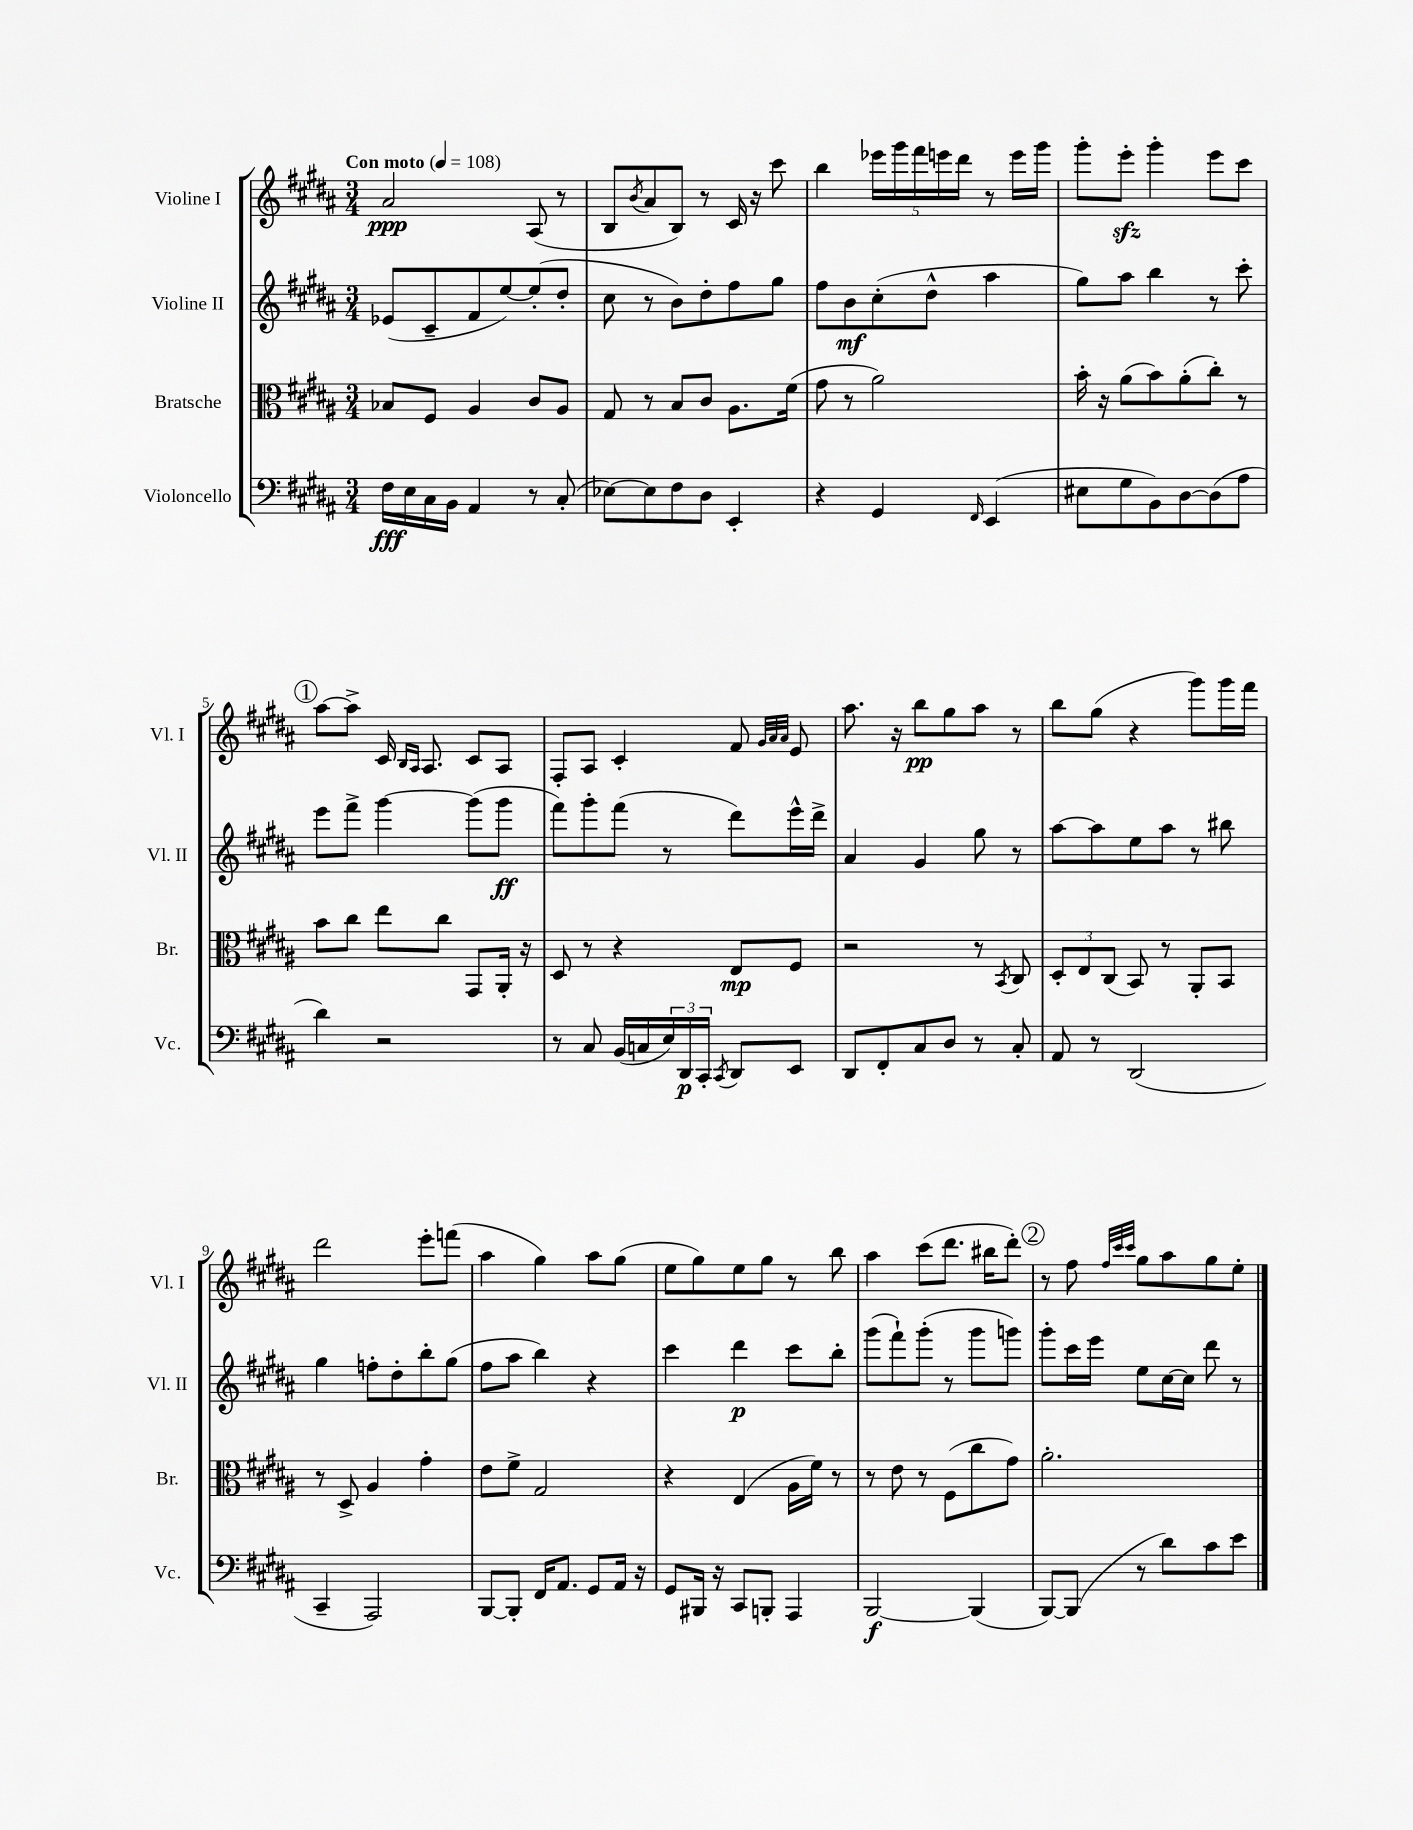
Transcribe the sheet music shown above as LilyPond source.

<<
\new StaffGroup <<
\new Staff = "s0" \with { instrumentName = "Violine I" shortInstrumentName = "Vl. I" } {
    \clef treble \key b \major \numericTimeSignature \time 3/4 \tempo "Con moto" 4 = 108
    ais'2\ppp ais8( r8 |
    b8 \acciaccatura { b'8 } ais'8 b8) r8 cis'16 r16 cis'''8 |
    b''4 \tuplet 5/4 { ees'''16 gis'''16 fis'''16 e'''16 dis'''16 } r8 e'''16 gis'''16 |
    gis'''8-. e'''8-.\sfz gis'''4-. e'''8 cis'''8 |
    \mark \markup { \circle "1" } ais''8~ ais''8-> cis'16 \grace { b16 ais16 } ais8. cis'8 ais8 |
    fis8-. ais8 cis'4-. fis'8 \grace { gis'32 ais'32 ais'32 } e'8 |
    ais''8. r16 b''8\pp gis''8 ais''8 r8 |
    b''8 gis''8( r4 gis'''8) gis'''16 fis'''16 |
    dis'''2 e'''8-. f'''8( |
    ais''4 gis''4) ais''8 gis''8( |
    e''8 gis''8) e''8 gis''8 r8 b''8 |
    ais''4 cis'''8( dis'''8. bis''16 dis'''8-.) |
    \mark \markup { \circle "2" } r8 fis''8 \grace { fis''32 cis'''32 cis'''32 } gis''8 ais''8 gis''8 e''8-. \bar "|." |
}
\new Staff = "s1" \with { instrumentName = "Violine II" shortInstrumentName = "Vl. II" } {
    \clef treble \key b \major \numericTimeSignature \time 3/4
    ees'8( cis'8-- fis'8 e''8~) e''8-.( dis''8-. |
    cis''8 r8 b'8) dis''8-. fis''8 gis''8 |
    fis''8 b'8\mf cis''8-.( dis''8-^ ais''4 |
    gis''8) ais''8 b''4 r8 cis'''8-. |
    \mark \markup { \circle "1" } e'''8 fis'''8-> gis'''4~ gis'''8( gis'''8\ff |
    fis'''8) gis'''8-. fis'''8( r8 dis'''8) e'''16-^ dis'''16-> |
    ais'4 gis'4 gis''8 r8 |
    ais''8~ ais''8 e''8 ais''8 r8 bis''8 |
    gis''4 f''8-. dis''8-. b''8-. gis''8( |
    fis''8 ais''8 b''4) r4 |
    cis'''4 dis'''4\p cis'''8 b''8-. |
    gis'''8( fis'''8-!) gis'''8-.( r8 gis'''8 g'''8) |
    \mark \markup { \circle "2" } gis'''8-. cis'''16 e'''16 e''8 cis''16~ cis''16 dis'''8 r8 \bar "|." |
}
\new Staff = "s2" \with { instrumentName = "Bratsche" shortInstrumentName = "Br." } {
    \clef alto \key b \major \numericTimeSignature \time 3/4
    bes8 fis8 ais4 cis'8 ais8 |
    gis8 r8 b8 cis'8 ais8. fis'16( |
    gis'8 r8 ais'2) |
    b'16-. r16 ais'8( b'8) ais'8-.( cis''8-.) r8 |
    \mark \markup { \circle "1" } b'8 cis''8 e''8 cis''8 gis,8 ais,16-. r16 |
    dis8 r8 r4 e8\mp fis8 |
    r2 r8 \acciaccatura { b,8 } cis8 |
    \tuplet 3/2 { dis8-. e8 cis8( } b,8) r8 ais,8-. b,8 |
    r8 dis8-> ais4 gis'4-. |
    e'8 fis'8-> gis2 |
    r4 e4( ais16 fis'16) r8 |
    r8 e'8 r8 fis8( cis''8 gis'8) |
    \mark \markup { \circle "2" } ais'2.-. \bar "|." |
}
\new Staff = "s3" \with { instrumentName = "Violoncello" shortInstrumentName = "Vc." } {
    \clef bass \key b \major \numericTimeSignature \time 3/4
    fis16\fff e16 cis16 b,16 ais,4 r8 cis8-.( |
    ees8~) ees8 fis8 dis8 e,4-. |
    r4 gis,4 \grace { fis,16 } e,4( |
    eis8 gis8 b,8) dis8~ dis8( ais8 |
    \mark \markup { \circle "1" } dis'4) r2 |
    r8 cis8 b,16( c16 \tuplet 3/2 { e16) dis,16\p cis,16-. } \acciaccatura { cis,8 } dis,8 e,8 |
    dis,8 fis,8-. cis8 dis8 r8 cis8-. |
    ais,8 r8 dis,2( |
    cis,4-- ais,,2) |
    b,,8~ b,,8-. fis,16 ais,8. gis,8 ais,16 r16 |
    gis,8 bis,,16 r16 cis,8 b,,8-. ais,,4 |
    b,,2~\f b,,4( |
    \mark \markup { \circle "2" } b,,8~) b,,8( r8 dis'8) cis'8 e'8 \bar "|." |
}
>>
>>
